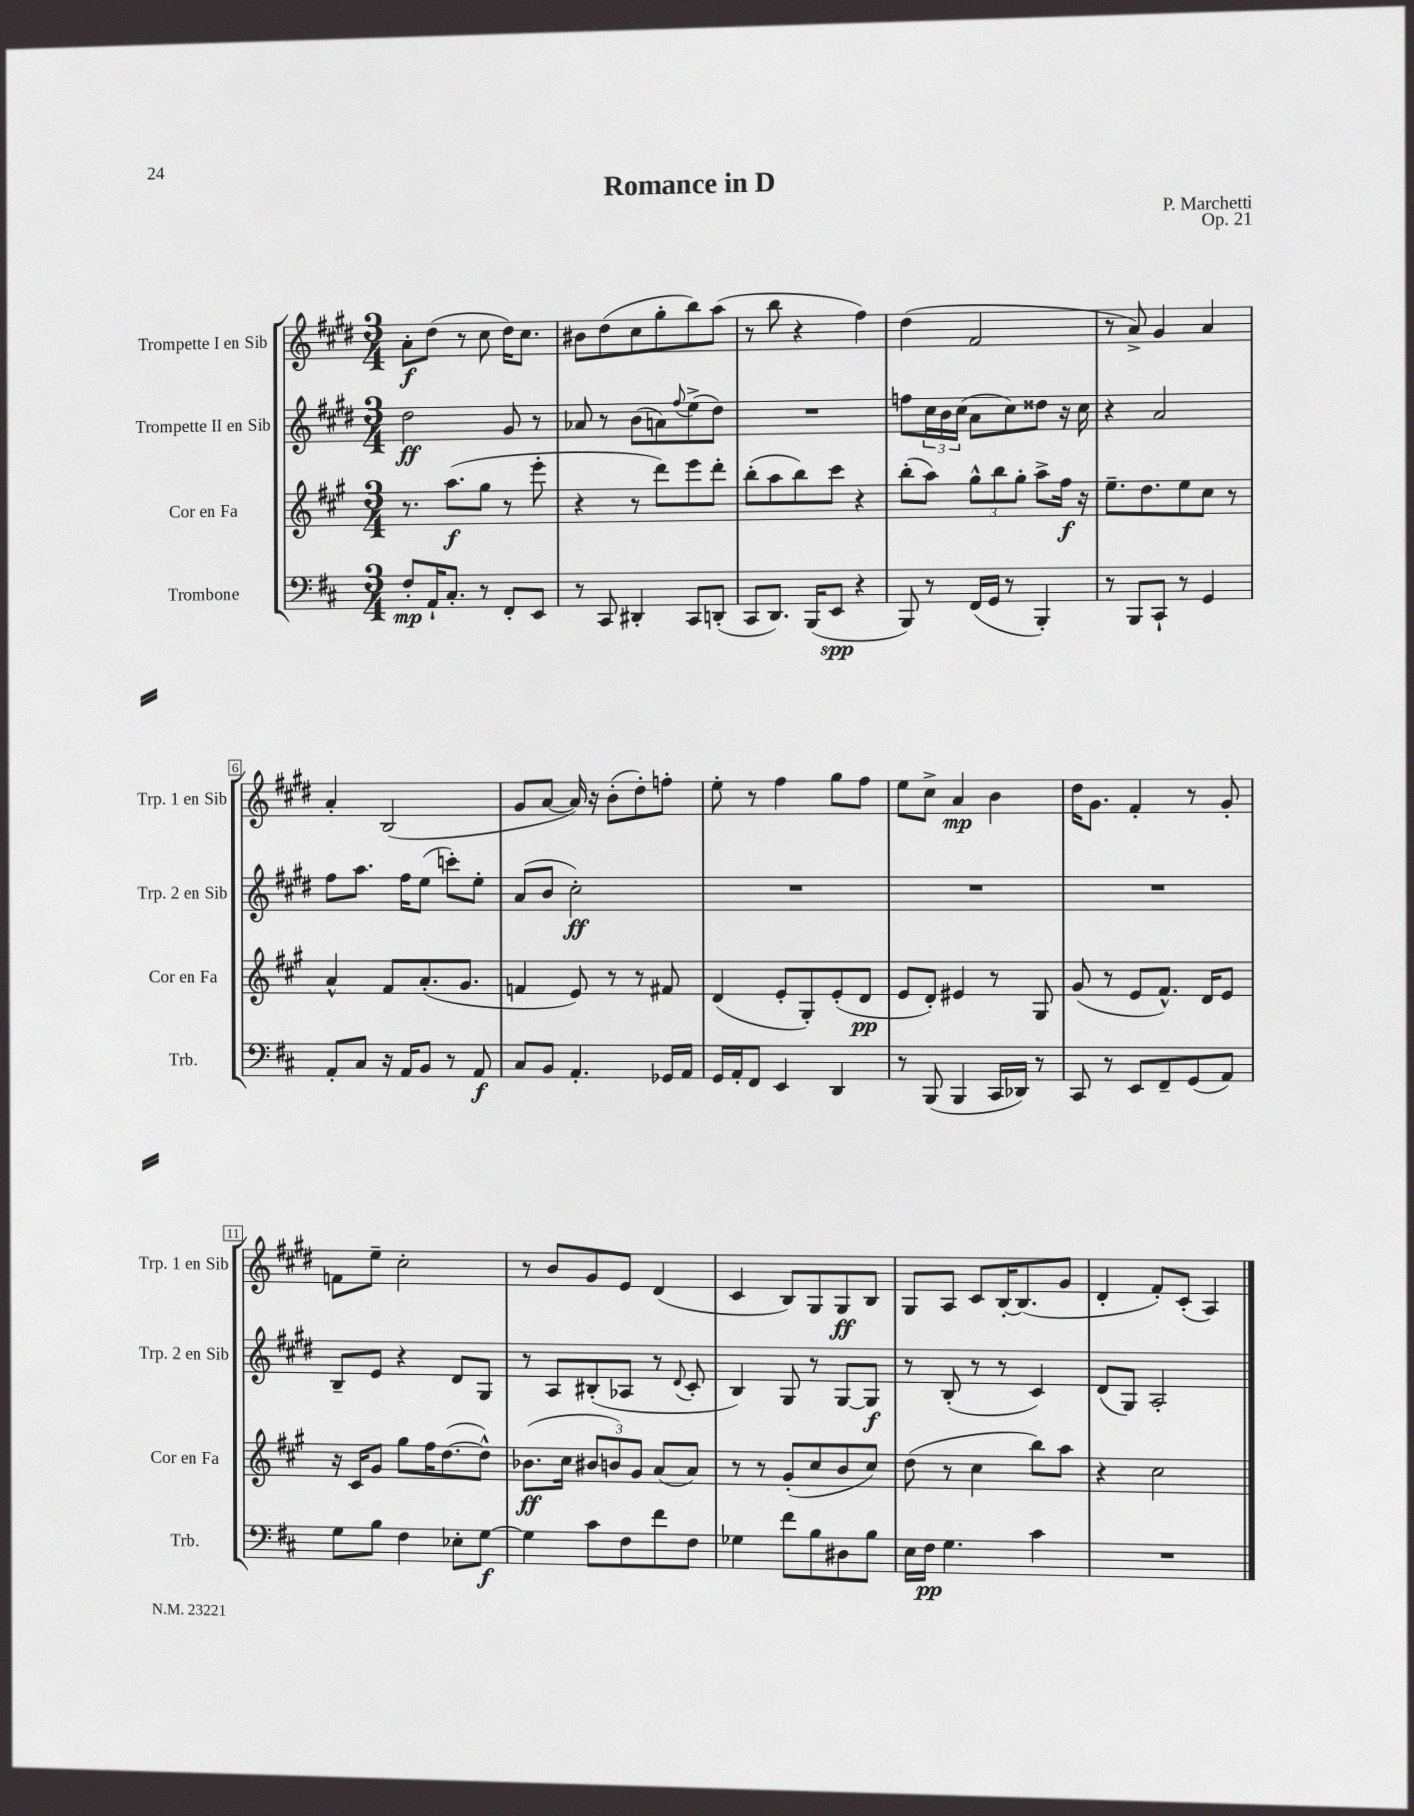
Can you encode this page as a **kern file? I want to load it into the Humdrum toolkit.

**kern	**dynam	**kern	**dynam	**kern	**dynam	**kern	**dynam
*part4	*part4	*part3	*part3	*part2	*part2	*part1	*part1
*staff4	*staff4	*staff3	*staff3	*staff2	*staff2	*staff1	*staff1
*I"Trombone	*	*I"Cor en Fa	*	*I"Trompette II en Sib	*	*I"Trompette I en Sib	*
*I'Trb.	*	*I'Cor en Fa	*	*I'Trp. 2 en Sib	*	*I'Trp. 1 en Sib	*
*clefF4	*	*clefG2	*	*clefG2	*	*clefG2	*
*k[f#c#]	*	*k[f#c#g#]	*	*k[f#c#g#d#]	*	*k[f#c#g#d#]	*
*M3/4	*	*M3/4	*	*M3/4	*	*M3/4	*
=1	=1	=1	=1	=1	=1	=1	=1
8F#'/L	mp	8.r	.	2dd#\	ff	8a'\L	f
16AA`/K	.	.	.	.	.	(8dd#\J	.
8.C#'/J	.	(8.aa\L	f	.	.	.	.
.	.	.	.	.	.	8r	.
8r	.	8gg#\J	.	.	.	8cc#\	.
8FF#'/L	.	8r	.	8g#/	.	16dd#\KL)	.
.	.	.	.	.	.	8.cc#\J	.
8EE/J	.	8eee'\	.	8r	.	.	.
=2	=2	=2	=2	=2	=2	=2	=2
8r	.	4r	.	8a-X/	.	8b#X\L	.
8CC#/	.	.	.	8r	.	(8dd#\	.
4DD#X'/	.	8r	.	(8b\L	.	8cc#\	.
.	.	8ddd\L)	.	8an\)	.	8gg#'\	.
.	.	.	.	8qqff#/	.	.	.
8CC#/L	.	8eee\	.	(8ee^\	.	8bb\)	.
(8DDn'/J	.	8ddd'\J	.	8dd#\J)	.	(8aa\J	.
=3	=3	=3	=3	=3	=3	=3	=3
8CC#/L	.	(8bb'\L	.	2.r	.	8r	.
8.DD/J)	.	8aa\	.	.	.	8bb\	.
.	.	8bb\)	.	.	.	4r	.
(16BBB/KL	.	.	.	.	.	.	.
8EE/J	spp	8ccc#\J	.	.	.	.	.
4r	.	4r	.	.	.	4ff#\)	.
=4	=4	=4	=4	=4	=4	=4	=4
8BBB/)	.	(8bb'\L	.	8ffn\L	.	(4dd#\	.
8r	.	8aa\J)	.	24cc#\L	.	.	.
.	.	.	.	24b\	.	.	.
.	.	.	.	(24cc#\JJ	.	.	.
(16FF#/LL	.	12gg#^^\L	.	8a\L	.	2f#/	.
16GG/JJ	.	.	.	.	.	.	.
.	.	12bb\	.	.	.	.	.
8r	.	.	.	8cc#\)	.	.	.
.	.	12gg#'\J	.	.	.	.	.
4BBB'/)	.	8aa^\L	.	8dd##X\J	.	.	.
.	.	16ff#\Jk	f	16r	.	.	.
.	.	16r	.	16cc#\	.	.	.
=5	=5	=5	=5	=5	=5	=5	=5
8r	.	8.ee~\L	.	4r	.	8r	.
8BBB/L	.	.	.	.	.	8a^/)	.
.	.	8.dd\	.	.	.	.	.
8CC#`/J	.	.	.	2a/	.	4g#/	.
8r	.	8ee\	.	.	.	.	.
4GG/	.	8cc#\J	.	.	.	4a/	.
.	.	8r	.	.	.	.	.
!!LO:LB:g=z
=6	=6	=6	=6	=6	=6	=6	=6
8AA'/L	.	4a^^/	.	8ff#\L	.	4a'/	.
8C#/J	.	.	.	8.aa\J	.	.	.
16r	.	8f#/L	.	.	.	(2B/	.
16AA/KL	.	.	.	16ff#\KL	.	.	.
8BB/J	.	(8.a'/	.	(8ee\J	.	.	.
8r	.	.	.	8cccn'\L)	.	.	.
.	.	8.g#/J	.	.	.	.	.
8AA/	f	.	.	8ee'\J	.	.	.
=7	=7	=7	=7	=7	=7	=7	=7
8C#/L	.	4fn/	.	(8a/L	.	8g#/L	.
8BB/J	.	.	.	8b/J	.	[8a/J	.
4.AA'/	.	8e/)	.	2cc#'\)	ff	16a/])	.
.	.	.	.	.	.	16r	.
.	.	8r	.	.	.	(8b'\L	.
.	.	8r	.	.	.	8dd#'\)	.
16GG-X/LL	.	8f#X/	.	.	.	8ffn'\J	.
16AA/JJ	.	.	.	.	.	.	.
=8	=8	=8	=8	=8	=8	=8	=8
16GG/LL	.	(4d/	.	2.r	.	8ee'\	.
16AA'/J	.	.	.	.	.	.	.
8FF#/J	.	.	.	.	.	8r	.
4EE/	.	8e'/L	.	.	.	4ff#\	.
.	.	8G#'/)	.	.	.	.	.
4DD/	.	(8e'/	.	.	.	8gg#\L	.
.	.	8d/J	pp	.	.	8ff#\J	.
=9	=9	=9	=9	=9	=9	=9	=9
8r	.	8e/L	.	2.r	.	8ee\L	.
(8BBB/	.	8d'/J)	.	.	.	8cc#^\J	.
4BBB/	.	4e#X/	.	.	.	4a/	mp
16CC#/LL	.	8r	.	.	.	4b\	.
16DD-X/JJ)	.	.	.	.	.	.	.
8r	.	8G#/	.	.	.	.	.
=10	=10	=10	=10	=10	=10	=10	=10
8CC#/	.	(8g#/	.	2.r	.	16dd#\KL	.
.	.	.	.	.	.	8.g#\J	.
8r	.	8r	.	.	.	.	.
8EE/L	.	8e/L	.	.	.	4f#'/	.
8FF#~/	.	8.f#^^/J)	.	.	.	.	.
(8GG/	.	.	.	.	.	8r	.
.	.	16d/KL	.	.	.	.	.
8AA/J)	.	8e/J	.	.	.	8g#'/	.
!!LO:LB:g=z
=11	=11	=11	=11	=11	=11	=11	=11
8G\L	.	16r	.	8B~/L	.	8fn\L	.
.	.	16c#/KL	.	.	.	.	.
8B\J	.	8g#/J	.	8e/J	.	8ee~\J	.
4F#\	.	8gg#\L	.	4r	.	2cc#'\	.
.	.	16ff#\K	.	.	.	.	.
.	.	([8.dd\	.	.	.	.	.
8E-X'\L	.	.	.	8d#/L	.	.	.
[8G\J	f	8dd^^\J])	.	8G#/J	.	.	.
=12	=12	=12	=12	=12	=12	=12	=12
4G\]	.	(8.b-X\L	ff	8r	.	8r	.
.	.	.	.	8A/L	.	8b/L	.
.	.	16cc#\Jk	.	.	.	.	.
8c#\L	.	12b#X/L	.	(8B#X'/	.	8g#/	.
.	.	12bn/)	.	.	.	.	.
8F#\	.	.	.	8A-X/J	.	8e/J	.
.	.	12g#/J	.	.	.	.	.
8f#\	.	(8a/L	.	8r	.	(4d#/	.
.	.	.	.	8qqd#/	.	.	.
8F#\J	.	8a/J)	.	8c#'/	.	.	.
=13	=13	=13	=13	=13	=13	=13	=13
4G-X\	.	8r	.	4B/)	.	4c#/	.
.	.	8r	.	.	.	.	.
8f#\L	.	(8g#'/L	.	8G#/	.	8B/L)	.
8B\	.	8cc#/	.	8r	.	8G#/	.
8D#X\	.	8b/	.	[8G#/L	.	8G#/	ff
8B\J	.	8cc#/J)	.	8G#/J]	f	8B/J	.
=14	=14	=14	=14	=14	=14	=14	=14
16E\LL	.	(8dd\	.	8r	.	8G#/L	.
16F#\JJ	pp	.	.	.	.	.	.
4.G\	.	8r	.	(8B'/	.	8A/J	.
.	.	4cc#\	.	8r	.	8c#/L	.
.	.	.	.	8r	.	[16B'/K	.
.	.	.	.	.	.	(8.B/]	.
4c#\	.	8bb\L)	.	4c#/)	.	.	.
.	.	8aa\J	.	.	.	8g#/J	.
=15	=15	=15	=15	=15	=15	=15	=15
2.r	.	4r	.	(8d#/L	.	4d#'/	.
.	.	.	.	8G#/J)	.	.	.
.	.	2cc#\	.	2A'/	.	8f#'/L)	.
.	.	.	.	.	.	(8c#'/J	.
.	.	.	.	.	.	4A/)	.
==	==	==	==	==	==	==	==
*-	*-	*-	*-	*-	*-	*-	*-
